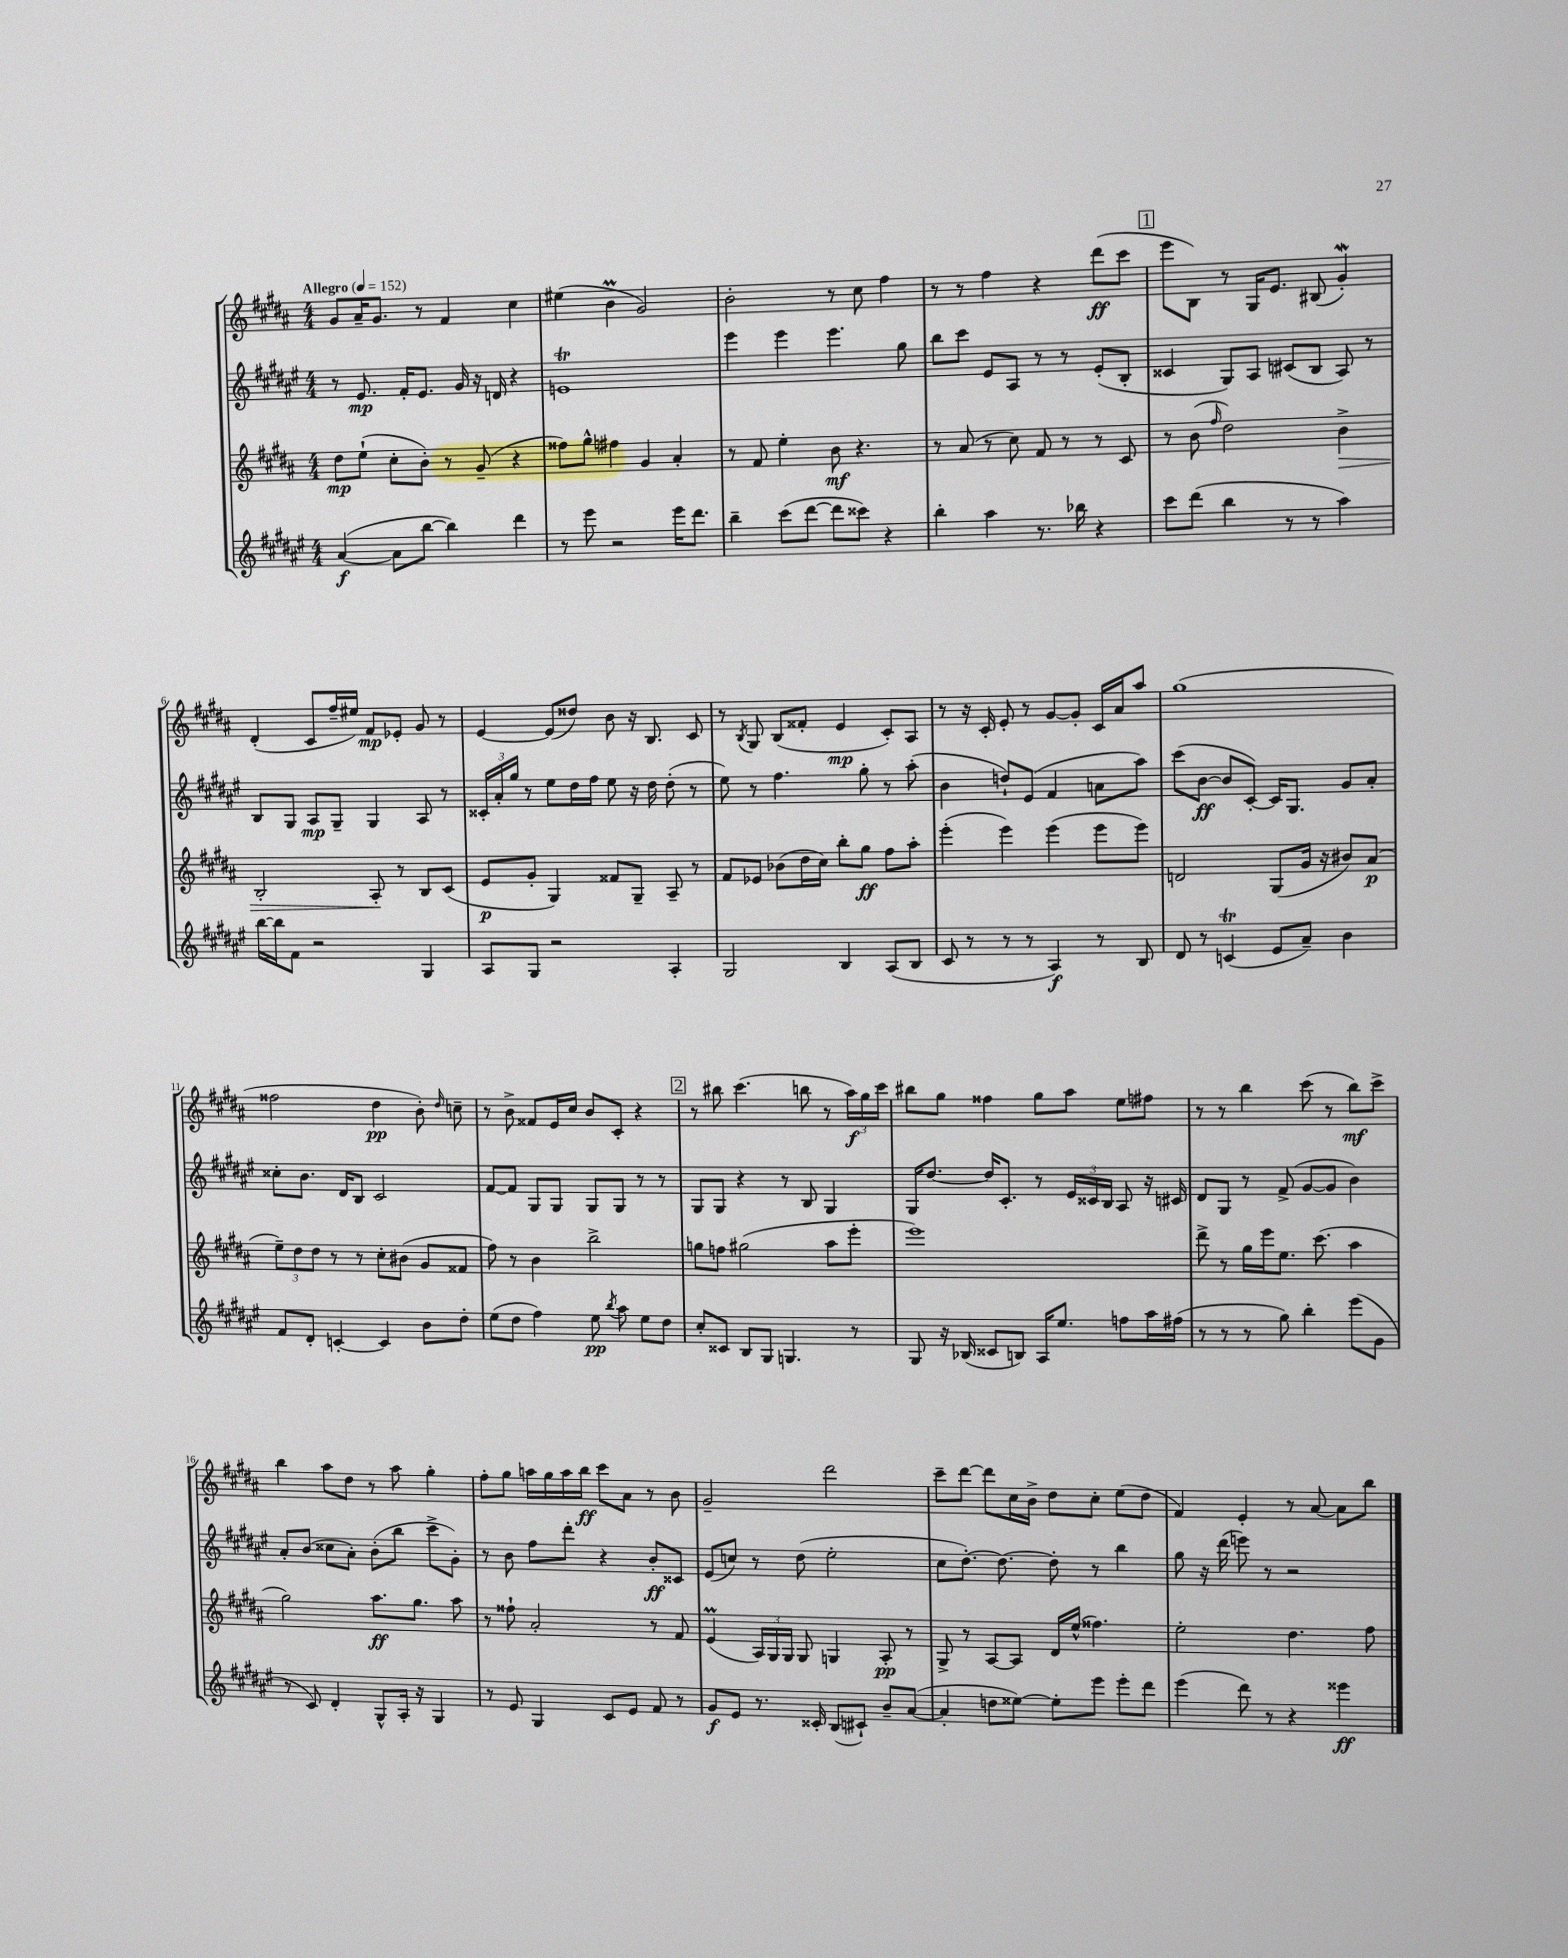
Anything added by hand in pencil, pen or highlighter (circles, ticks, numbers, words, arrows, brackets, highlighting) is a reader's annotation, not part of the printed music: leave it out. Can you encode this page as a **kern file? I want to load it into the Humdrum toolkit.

**kern	**dynam	**kern	**dynam	**kern	**dynam	**kern	**dynam
*part4	*part4	*part3	*part3	*part2	*part2	*part1	*part1
*staff4	*staff4	*staff3	*staff3	*staff2	*staff2	*staff1	*staff1
*clefG2	*	*clefG2	*	*clefG2	*	*clefG2	*
*k[f#c#g#d#a#e#]	*	*k[f#c#g#d#a#]	*	*k[f#c#g#d#a#e#]	*	*k[f#c#g#d#a#]	*
*M4/4	*	*M4/4	*	*M4/4	*	*M4/4	*
*MM152	*	*MM152	*	*MM152	*	*MM152	*
=1	=1	=1	=1	=1	=1	=1	=1
!	!	!	!	!	!	!LO:TX:a:B:t=Allegro	!
([4a#/	f	8dd#\L	mp	8r	.	8g#/L	.
.	.	(8ee`\J	.	8.e#/	mp	16a#~/K	.
.	.	.	.	.	.	8.g#/J	.
8a#\L]	.	8cc#'\L	.	.	.	.	.
.	.	.	.	16f#'/KL	.	.	.
[8bb\J	.	8b'\J)	.	8.e#/J	.	8r	.
4bb\])	.	8r	.	.	.	4f#/	.
.	.	.	.	16g#/	.	.	.
.	.	(8g#~/	.	16r	.	.	.
.	.	.	.	16dn/	.	.	.
4ddd#\	.	4r	.	4r	.	4cc#\	.
=2	=2	=2	=2	=2	=2	=2	=2
8r	.	8ff##X\L)	.	1enT	.	(4ee#X\	.
8eee#\	.	8gg#^^\J	.	.	.	.	.
2r	.	4ff#X\	.	.	.	4bM\	.
.	.	4g#/	.	.	.	2g#/)	.
16eee#\KL	.	4a#'/	.	.	.	.	.
8.ddd#\J	.	.	.	.	.	.	.
=3	=3	=3	=3	=3	=3	=3	=3
4bb~\	.	8r	.	4eee#\	.	2b'\	.
.	.	8f#/	.	.	.	.	.
(8ccc#\L	.	4ee'\	.	4eee#\	.	.	.
[8ddd#\J	.	.	.	.	.	.	.
8ddd#\L]	.	8b\	mf	4.eee#\	.	8r	.
8ccc##X\J)	.	4.r	.	.	.	8cc#\	.
4r	.	.	.	.	.	4ff#\	.
.	.	.	.	8gg#\	.	.	.
=4	=4	=4	=4	=4	=4	=4	=4
4bb'\	.	8r	.	8bb\L	.	8r	.
.	.	(8a#/	.	8ccc#\J	.	8r	.
4aa#\	.	8r	.	8e#/L	.	4ff#\	.
.	.	8cc#\)	.	8A#/J	.	.	.
8.r	.	8f#/	.	8r	.	4r	.
.	.	8r	.	8r	.	.	.
16bb-X\	.	.	.	.	.	.	.
4r	.	8r	.	(8e#'/L	.	(8ddd#\L	ff
.	.	8c#/	.	8B'/J	.	8ccc#\J	.
!!LO:REH:place=s1:t=1
=5	=5	=5	=5	=5	=5	=5	=5
8ccc#\L	.	8r	.	4c##X/	.	8eee\L	.
(8ddd#\J	.	(8b\	.	.	.	8B\J)	.
.	.	16qqff#/	.	.	.	.	.
4bb\	.	2dd#\)	.	8G#/L)	.	8r	.
.	.	.	.	8A#/J	.	16G#/KL	.
.	.	.	.	.	.	8.e/J	.
8r	.	.	.	(8c#X/L	.	.	.
8r	.	.	.	8B/J	.	(8B#X/	.
!	!	!	!LO:HP:b	!	!	!	!
4aa#\)	.	4b^\	>	8A#/)	.	4g#W'/)	.
.	.	.	.	8r	.	.	.
!!LO:LB:g=z
=6	=6	=6	=6	=6	=6	=6	=6
[16bb\LL	.	2B'/	.	8B/L	.	(4d#'/	.
16bb\J]	.	.	.	.	.	.	.
8f#\J	.	.	.	8G#/J	.	.	.
2r	.	.	.	8A#/L	mp	8c#/L	.
.	.	.	.	8G#~/J	.	16ff#~/L	.
.	.	.	.	.	.	16ee#X/JJ)	.
.	.	8A#'/	.	4G#/	.	8f#/L	mp
.	.	8r	]	.	.	8e-X'/J	.
4G#/	.	8B/L	.	8A#/	.	8g#/	.
.	.	(8c#/J	.	8r	.	8r	.
=7	=7	=7	=7	=7	=7	=7	=7
8A#/L	.	8e/L	p	24c##X'/LL	.	[4e/	.
.	.	.	.	24a#'/	.	.	.
.	.	.	.	24gg#/JJ	.	.	.
8G#/J	.	8g#'/J	.	8r	.	.	.
2r	.	4G#/)	.	8ee#\L	.	(8e/L]	.
.	.	.	.	16dd#\L	.	8dd##X/J)	.
.	.	.	.	16ff#\JJ	.	.	.
.	.	8f##X/L	.	8ee#\	.	8b\	.
.	.	8G#~/J	.	16r	.	16r	.
.	.	.	.	16dd#\	.	8.B/	.
4A#'/	.	8A#~/	.	(8dd#'\	.	.	.
.	.	8r	.	8r	.	8c#/	.
=8	=8	=8	=8	=8	=8	=8	=8
2G#/	.	8f#/L	.	8ee#\)	.	8r	.
.	.	.	.	.	.	8qB/	.
.	.	8e-X/J	.	8r	.	8G#/	.
.	.	(8b-X\L	.	4.ff#\	.	(8B/L	.
.	.	16dd#\L	.	.	.	8f##X'/J	.
.	.	16cc#\JJ)	.	.	.	.	.
4B/	.	8bb'\L	.	.	.	4e/	mp
.	.	8gg#\J	ff	8gg#'\	.	.	.
(8A#/L	.	8ff#\L	.	8r	.	8c#'/L)	.
8B/J	.	8aa#'\J	.	(8aa#'\	.	8A#/J	.
=9	=9	=9	=9	=9	=9	=9	=9
8c#/	.	(4eee'\	.	4b\	.	8r	.
8r	.	.	.	.	.	16r	.
.	.	.	.	.	.	16c#'/	.
8r	.	4eee\)	.	8ddn`/L)	.	8e'/	.
8r	.	.	.	(8e#/J	.	8r	.
4A#/)	f	(4eee\	.	4f#/	.	[8g#/L	.
.	.	.	.	.	.	8g#'/J]	.
8r	.	8eee\L	.	8an\L	.	16c#/LL	.
.	.	.	.	.	.	16a#/J	.
8B/	.	8eee\J)	.	8aa#\J)	.	8aa#/J	.
=10	=10	=10	=10	=10	=10	=10	=10
8d#/	.	2dn/	.	(8ccc#\L	.	(1gg#	.
8r	.	.	.	[8b\J	ff	.	.
(4cnT/	.	.	.	8b/L]	.	.	.
.	.	.	.	[8c#'/J)	.	.	.
8e#/L	.	(8G#/L	.	16c#/KL]	.	.	.
.	.	.	.	8.G#/J	.	.	.
8a#~/J)	.	16g#/Jk	.	.	.	.	.
.	.	16r	.	.	.	.	.
4b\	.	8b#X/L)	.	8g#/L	.	.	.
.	.	(8a#/J	p	8a#'/J	.	.	.
!!LO:LB:g=z
=11	=11	=11	=11	=11	=11	=11	=11
8f#/L	.	12ee~\L)	.	8cc##X'\L	.	2ff##X\	.
.	.	12dd#\	.	.	.	.	.
8d#'/J	.	.	.	8.b\J	.	.	.
.	.	12dd#\J	.	.	.	.	.
[4cn'/	.	8r	.	.	.	.	.
.	.	.	.	16d#/KL	.	.	.
.	.	8r	.	8B/J	.	.	.
4c/]	.	8cc#'\L	.	2c#/	.	4dd#\	pp
.	.	(8b#X\J	.	.	.	.	.
8b\L	.	8g#/L	.	.	.	8b'\)	.
.	.	.	.	.	.	16qqdd#/	.
8dd#'\J	.	8f##X/J	.	.	.	8ccn~\	.
=12	=12	=12	=12	=12	=12	=12	=12
(8ee#\L	.	8ff#\)	.	[8f#/L	.	8r	.
8dd#\J	.	8r	.	8f#/J]	.	8b^\	.
4ff#\)	.	4b\	.	8G#/L	.	8f##X/L	.
.	.	.	.	8G#/J	.	16e/L	.
.	.	.	.	.	.	16cc#/JJ	.
8ee#\	pp	2bb^\	.	8G#/L	.	8b/L	.
8qbb/	.	.	.	.	.	.	.
8aa#\	.	.	.	8G#/J	.	8c#'/J	.
8ee#\L	.	.	.	8r	.	4r	.
8dd#\J	.	.	.	8r	.	.	.
!!LO:REH:place=s1:t=2
=13	=13	=13	=13	=13	=13	=13	=13
8cc#'/L	.	8ggn\L	.	8G#/L	.	8r	.
8c##X/J	.	8ffn\J	.	8G#/J	.	8bb#X\	.
8B/L	.	(2gg#X\	.	4r	.	(4.ccc#\	.
8G#/J	.	.	.	.	.	.	.
4.Gn/	.	.	.	8r	.	.	.
.	.	.	.	8B/	.	8bbn\	.
.	.	8aa#\L	.	4G#/	.	8r	.
8r	.	8eee'\J	.	.	.	24aa#\LL)	f
.	.	.	.	.	.	24gg#\	.
.	.	.	.	.	.	24ccc#\JJ	.
=14	=14	=14	=14	=14	=14	=14	=14
8G#/	.	1eee)	.	16G#/KL	.	8bb#X\L	.
.	.	.	.	[8.dd#/J	.	.	.
16r	.	.	.	.	.	8gg#\J	.
(16B-X/	.	.	.	.	.	.	.
8c##X/L	.	.	.	16dd#/KL]	.	4ff##X\	.
.	.	.	.	8.c#'/J	.	.	.
8Bn/J)	.	.	.	.	.	.	.
16A#/KL	.	.	.	8r	.	8gg#\L	.
8.ee#/J	.	.	.	.	.	.	.
.	.	.	.	24e#/LL	.	8aa#\J	.
.	.	.	.	24c##X/	.	.	.
.	.	.	.	24B/JJ	.	.	.
8ffn\L	.	.	.	8A#/	.	8ee\L	.
16aa#\L	.	.	.	16r	.	8ff#X\J	.
(16ff#X\JJ	.	.	.	16c#X/	.	.	.
=15	=15	=15	=15	=15	=15	=15	=15
8r	.	8ddd#^\	.	8d#/L	.	8r	.
8r	.	8r	.	8G#/J	.	8r	.
8r	.	16gg#\LL	.	8r	.	4bb\	.
.	.	16eee\J	.	.	.	.	.
8gg#\)	.	8.ee\J	.	(8f#^/	.	.	.
4bb'\	.	.	.	[8g#/L	.	(8ccc#\	.
.	.	(8.ccc#\	.	.	.	.	.
.	.	.	.	8g#/J]	.	8r	.
(8eee#\L	.	4aa#\	.	4b\)	.	8bb\L)	mf
8g#\J	.	.	.	.	.	8ccc#^\J	.
!!LO:LB:g=z
=16	=16	=16	=16	=16	=16	=16	=16
8r	.	2gg#\)	.	8a#'/L	.	4bb\	.
8c#/)	.	.	.	(8b/J	.	.	.
4d#'/	.	.	.	8cc##X\L	.	8aa#\L	.
.	.	.	.	8a#'\J)	.	8dd#\J	.
8G#^^/L	.	8.aa#\L	ff	(8b'\L	.	8r	.
16A#'/Jk	.	.	.	8bb\J	.	8aa#\	.
16r	.	8.gg#\J	.	.	.	.	.
4G#/	.	.	.	8ccc#^\L	.	4gg#'\	.
.	.	8aa#\	.	8g#'\J)	.	.	.
=17	=17	=17	=17	=17	=17	=17	=17
8r	.	8r	.	8r	.	8ff#'\L	.
8e#/	.	8ff##X`\	.	8b\	.	8gg#\J	.
4G#/	.	2a#'/	.	8ff#\L	.	16aan\LL	.
.	.	.	.	.	.	16gg#\	.
.	.	.	.	8ddd#'\J	.	16aa\	.
.	.	.	.	.	.	16bb\JJ	ff
8c#/L	.	.	.	4r	.	8ccc#\L	.
8e#/J	.	.	.	.	.	8a#\J	.
8f#/	.	8r	.	8b'/L	ff	8r	.
8r	.	8f#/	.	8c##X/J	.	8b\	.
=18	=18	=18	=18	=18	=18	=18	=18
8g#/L	f	(4eM/	.	(8e#/L	.	2g#~/	.
8e#/J	.	.	.	8ccn/J)	.	.	.
8.r	.	24A#/LL)	.	8r	.	.	.
.	.	24G#/	.	.	.	.	.
.	.	24G#/JJ	.	.	.	.	.
.	.	8G#/	.	(8dd#\	.	.	.
16c##X'/	.	.	.	.	.	.	.
(8B/L	.	4Gn/	.	2ee#'\	.	2ddd#\	.
8c#X`/J)	.	.	.	.	.	.	.
8b~/L	.	8A#'/	pp	.	.	.	.
([8a#/J	.	8r	.	.	.	.	.
=19	=19	=19	=19	=19	=19	=19	=19
4a#'/]	.	8G#^/	.	8cc#\L	.	8ccc#~\L	.
.	.	8r	.	[8.dd#'\J)	.	[8ddd#\J	.
8ddn\L	.	[8A#/L	.	.	.	8ddd#\L]	.
.	.	.	.	8.dd#\_	.	.	.
[8ee##X\J)	.	8A#/J]	.	.	.	16cc#\L	.
.	.	.	.	.	.	16b^\JJ	.
8ee##'\L]	.	16d#/LL	.	8dd#'\]	.	8dd#\L	.
.	.	(16ee^^/JJ	.	.	.	.	.
8eee#\J	.	4.ff##X\)	.	8r	.	8cc#'\J	.
8eee#'\L	.	.	.	4bb\	.	(8ee\L	.
8ddd#\J	.	.	.	.	.	8dd#\J	.
=20	=20	=20	=20	=20	=20	=20	=20
(4eee#\	.	2ee'\	.	8gg#\	.	4f#/)	.
.	.	.	.	16r	.	.	.
.	.	.	.	(16ddd#\	.	.	.
8ddd#\)	.	.	.	8eeen\)	.	4e'/	.
8r	.	.	.	8r	.	.	.
4r	.	4.dd#\	.	2r	.	8r	.
.	.	.	.	.	.	[8a#/	.
4eee##X\	ff	.	.	.	.	8a#\L]	.
.	.	8ff#\	.	.	.	8bb\J	.
==	==	==	==	==	==	==	==
*-	*-	*-	*-	*-	*-	*-	*-
